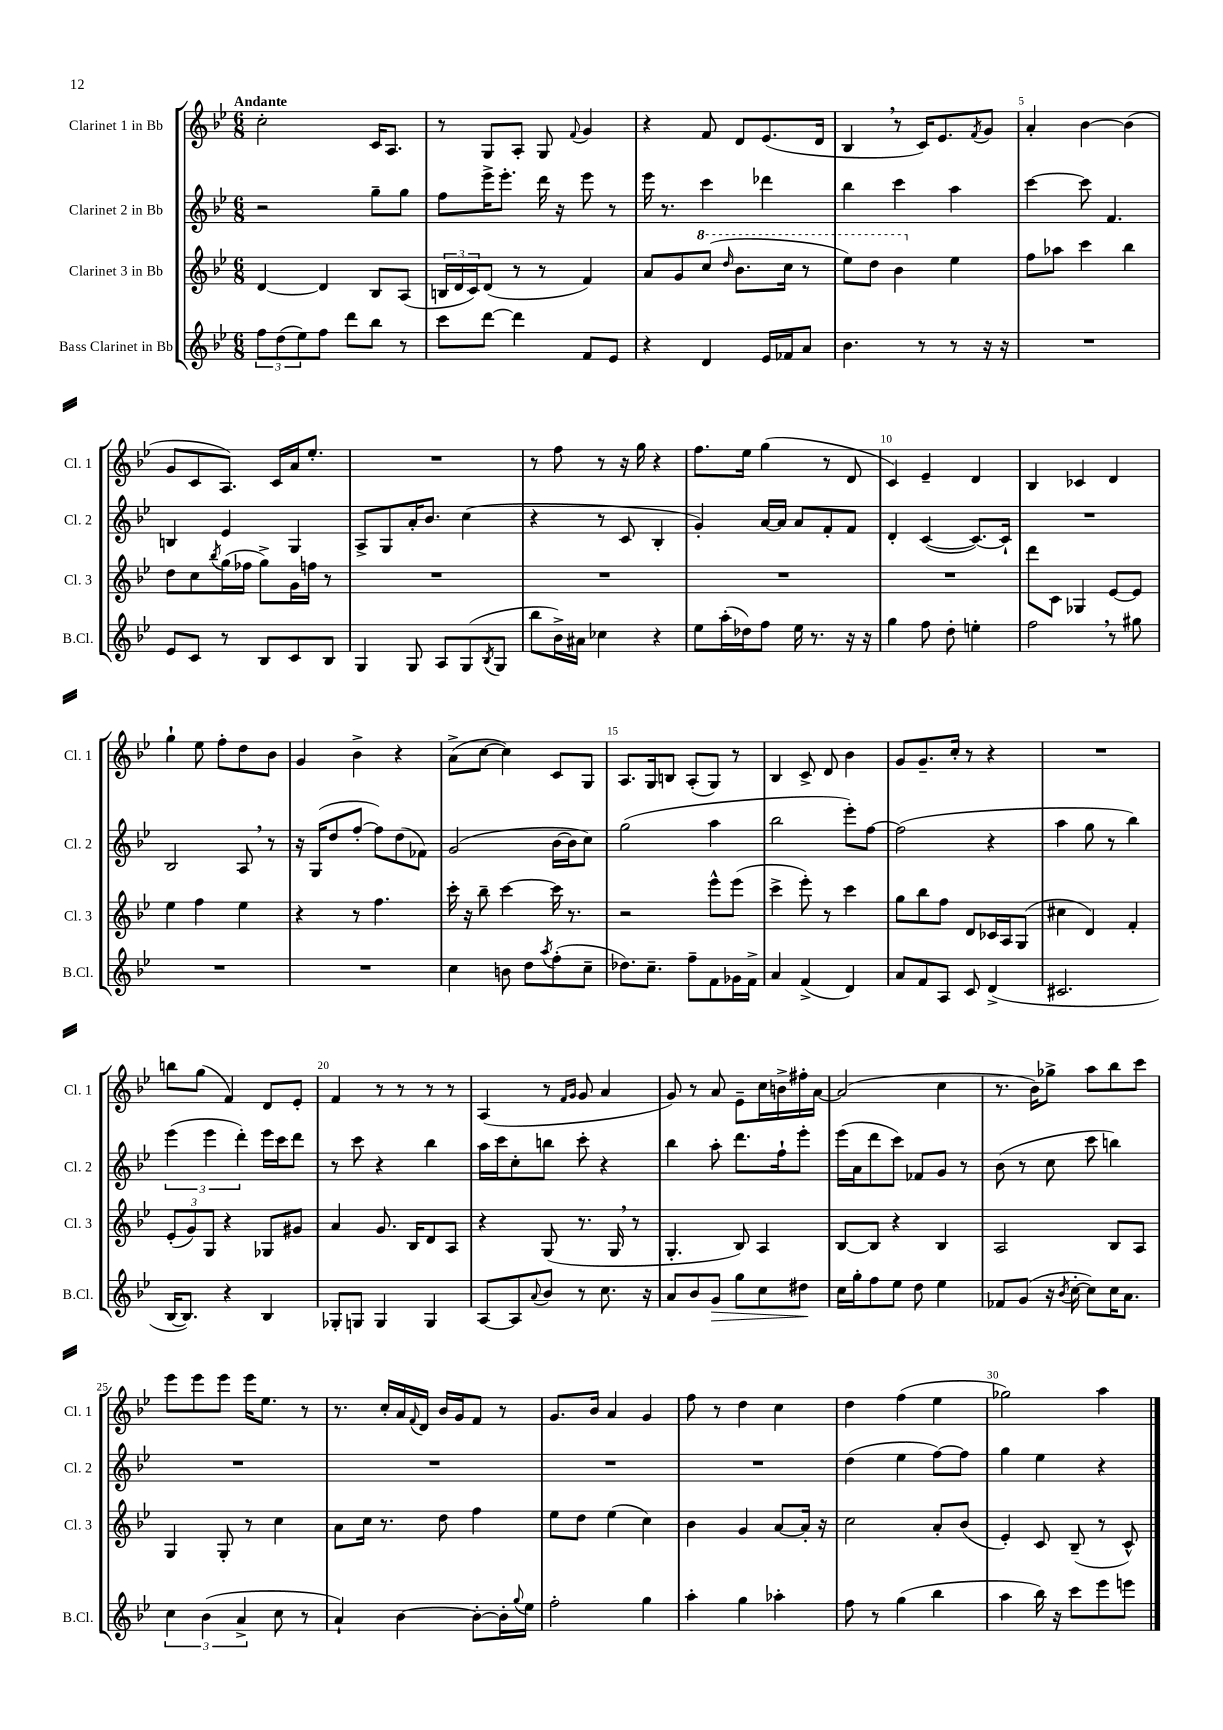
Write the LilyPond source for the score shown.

<<
\new StaffGroup <<
\new Staff = "s0" \with { instrumentName = "Clarinet 1 in Bb" shortInstrumentName = "Cl. 1" } {
    \clef treble \key bes \major \numericTimeSignature \time 6/8 \tempo "Andante"
    c''2-. c'16 a8. |
    r8 g8 a8-. g8 \appoggiatura { f'8 } g'4 |
    r4 f'8 d'8 ees'8.( d'16 |
    bes4 \breathe r8 c'16) ees'8. \acciaccatura { f'8 } g'8 |
    a'4-. bes'4~ bes'4( |
    g'8 c'8 a8.) c'16 a'16 ees''8.-. |
    R2. |
    r8 f''8 r8 r16 g''16 r4 |
    f''8. ees''16 g''4( r8 d'8 |
    c'4) ees'4-- d'4 |
    bes4 ces'4 d'4 |
    g''4-! ees''8 f''8-. d''8 bes'8 |
    g'4 bes'4-> r4 |
    a'8->( c''8~ c''4) c'8 g8 |
    a8. g16 b8 a8-.( g8) r8 |
    bes4 c'8-> d'8 bes'4 |
    g'8 g'8.-- c''16-. r8 r4 |
    R2. |
    b''8 g''8( f'4) d'8 ees'8-. |
    f'4 r8 r8 r8 r8 |
    a4( r8 \grace { f'16 g'16 } g'8 a'4 |
    g'8) r8 a'8 ees'8-- c''16 b'16-> fis''16-. a'16~ |
    a'2( c''4 |
    r8. bes'16) ges''8-> a''8 bes''8 c'''8 |
    ees'''8 ees'''8 ees'''8 ees'''16 ees''8. r8 |
    r8. c''16-. a'16 \appoggiatura { f'8 } d'16 bes'16 g'16 f'8 r8 |
    g'8. bes'16 a'4 g'4 |
    f''8 r8 d''4 c''4 |
    d''4 f''4( ees''4 |
    ges''2) a''4 \bar "|." |
}
\new Staff = "s1" \with { instrumentName = "Clarinet 2 in Bb" shortInstrumentName = "Cl. 2" } {
    \clef treble \key bes \major \numericTimeSignature \time 6/8
    r2 g''8-- g''8 |
    f''8 ees'''16-> ees'''8.-. d'''16 r16 ees'''8 r8 |
    ees'''16 r8. c'''4 des'''4 |
    bes''4 c'''4 a''4 |
    c'''4~ c'''8 f'4. |
    b4 ees'4 g4 |
    a8-> g8 a'16-. bes'8. c''4( |
    r4 r8 c'8 bes4-. |
    g'4-.) a'16~ a'16 a'8 f'8-. f'8 |
    d'4-. c'4~( c'8.~) c'16-! |
    R2. |
    bes2 a8 \breathe r8 |
    r16 g16( d''8 f''8~-. f''8) d''8( fes'8) |
    g'2( bes'16~ bes'16 c''8) |
    g''2( a''4 |
    bes''2 ees'''8-.) f''8~ |
    f''2( r4 |
    a''4 g''8 r8 bes''4) |
    \tuplet 3/2 { ees'''4( ees'''4 d'''4-.) } ees'''16 c'''16 d'''8 |
    r8 c'''8 r4 bes''4 |
    a''16 c'''16 c''8-. b''8 c'''8-. r4 |
    bes''4 a''8-. d'''8. f''16-! ees'''8-. |
    ees'''16( a'16 d'''8 c'''8) fes'8 g'8 r8 |
    bes'8( r8 c''8 c'''8 b''4) |
    R2. |
    R2. |
    R2. |
    R2. |
    d''4( ees''4 f''8~) f''8 |
    g''4 ees''4 r4 \bar "|." |
}
\new Staff = "s2" \with { instrumentName = "Clarinet 3 in Bb" shortInstrumentName = "Cl. 3" } {
    \clef treble \key bes \major \numericTimeSignature \time 6/8
    d'4~ d'4 bes8 a8( |
    \tuplet 3/2 { b16 d'16 c'16) } d'8( r8 r8 f'4) |
    a'8 g'8 \ottava #1 c'''8( \grace { d'''16 } bes''8. c'''16 r8 |
    ees'''8) d'''8 bes''4 \ottava #0 ees''4 |
    f''8 aes''8 c'''4 bes''4 |
    d''8 c''8 \acciaccatura { bes''8 } g''16( fes''16 g''8->) g'16 f''16 r8 |
    R2. |
    R2. |
    R2. |
    R2. |
    d'''8 c'8 ges4 ees'8~ ees'8 |
    ees''4 f''4 ees''4 |
    r4 r8 f''4. |
    c'''16-. r16 bes''8-- c'''4~ c'''16 r8. |
    r2 ees'''8-^ ees'''8( |
    c'''4-> ees'''8-.) r8 c'''4 |
    g''8 bes''8 f''8 d'8 ces'16 a16 g8( |
    cis''4 d'4) f'4-. |
    \tuplet 3/2 { ees'8-.( g'8) g8 } r4 ges8 gis'8 |
    a'4 g'8. bes16 d'8 a8 |
    r4 g8( r8. g16 \breathe r8 |
    g4.-. bes8) a4 |
    bes8~ bes8 r4 bes4 |
    a2 bes8 a8 |
    g4 g8-. r8 c''4 |
    a'8 c''16 r8. d''8 f''4 |
    ees''8 d''8 ees''4( c''4) |
    bes'4 g'4 a'8~ a'16-. r16 |
    c''2 a'8-. bes'8( |
    ees'4-.) c'8 bes8--( r8 c'8-^) \bar "|." |
}
\new Staff = "s3" \with { instrumentName = "Bass Clarinet in Bb" shortInstrumentName = "B.Cl." } {
    \clef treble \key bes \major \numericTimeSignature \time 6/8
    \tuplet 3/2 { f''8 d''8( ees''8) } f''8 d'''8 bes''8 r8 |
    c'''8 d'''8~ d'''4 f'8 ees'8 |
    r4 d'4 ees'16 fes'16 a'8 |
    bes'4. r8 r8 r16 r16 |
    R2. |
    ees'8 c'8 r8 bes8 c'8 bes8 |
    g4 g8 a8 g8( \acciaccatura { bes8 } g8 |
    bes''8 bes'16->) ais'16 ces''4 r4 |
    ees''8 a''16-.( des''16) f''8 ees''16 r8. r16 r16 |
    g''4 f''8 d''8-. e''4-. |
    f''2 \breathe r8 gis''8 |
    R2. |
    R2. |
    c''4 b'8 d''8 \acciaccatura { a''8 } f''8-.( c''8-- |
    des''8.) c''8.-- f''8-- f'8 ges'16 f'16-> |
    a'4 f'4->( d'4) |
    a'8 f'8 a8 c'8 d'4->( |
    cis'2. |
    bes16~ bes8.) r4 bes4 |
    ges8-. g8 g4 g4 |
    a8~ a8 \appoggiatura { a'8 } bes'8 r8 c''8. r16 |
    a'8 bes'8 g'8\> g''8 c''8 dis''8\! |
    c''16 g''16-. f''8 ees''8 d''8 ees''4 |
    fes'8 g'8( r16 \acciaccatura { bes'8 } c''16~-. c''8) c''16 a'8. |
    \tuplet 3/2 { c''4 bes'4( a'4-> } c''8 r8 |
    a'4-!) bes'4~ bes'8~-. bes'16-. \appoggiatura { g''8 } ees''16 |
    f''2-. g''4 |
    a''4-. g''4 aes''4-. |
    f''8 r8 g''4( bes''4 |
    a''4 bes''16) r16 c'''8 ees'''8 e'''8 \bar "|." |
}
>>
>>
\layout { \context { \Score \override BarNumber.break-visibility = ##(#f #t #t) barNumberVisibility = #(every-nth-bar-number-visible 5) } }
